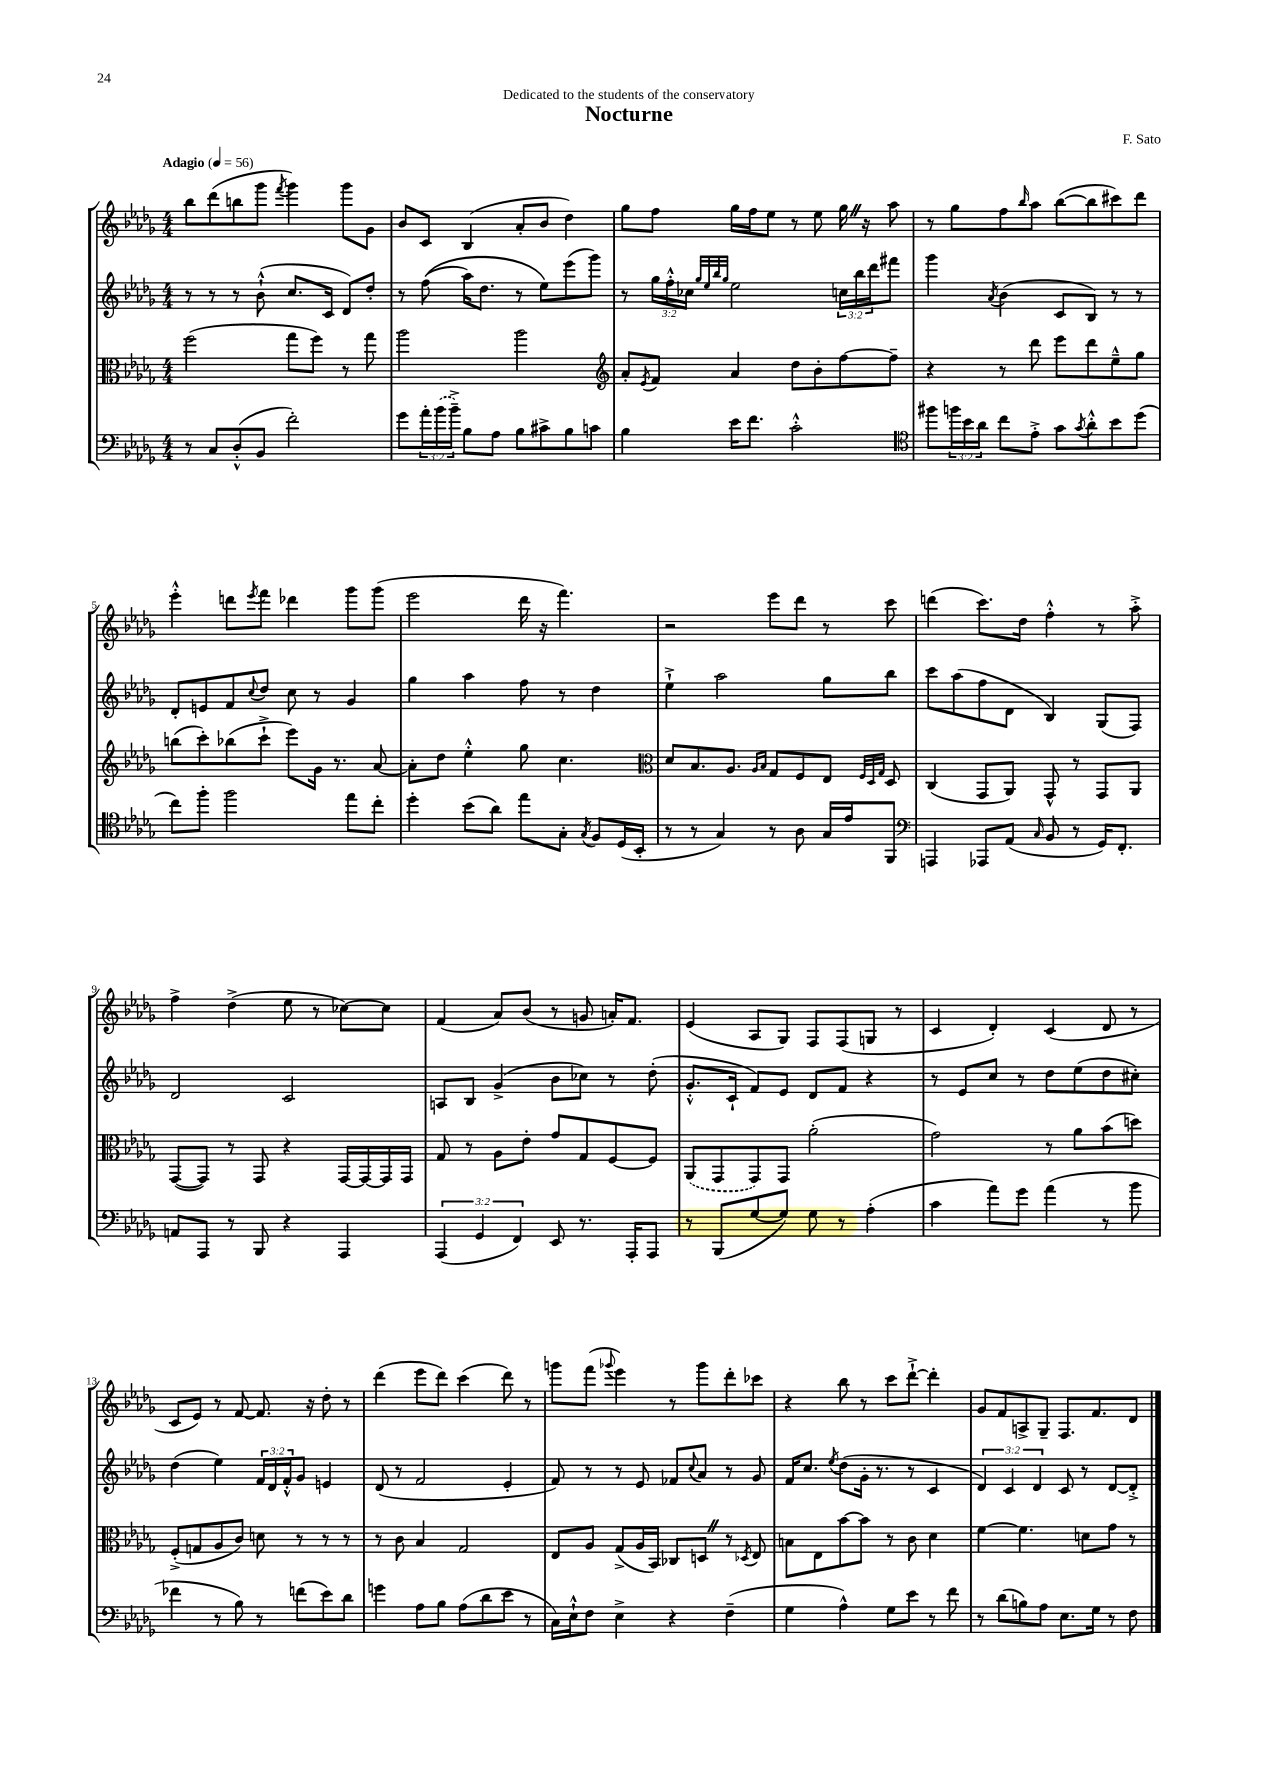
\header { title = "Nocturne" composer = "F. Sato" dedication = "Dedicated to the students of the conservatory" }
<<
\new StaffGroup <<
\new Staff = "s0" {
    \clef treble \key des \major \numericTimeSignature \time 4/4 \tempo "Adagio" 4 = 56
    bes''8 des'''8( b''8 ges'''8 \acciaccatura { f'''8 } ges'''4) ges'''8 ges'8 |
    bes'8 c'8 bes4( aes'8-. bes'8 des''4) |
    ges''8 f''8 ges''16 f''16 ees''8 r8 ees''8 ges''16 \once \override BreathingSign.text = \markup { \musicglyph "scripts.caesura.straight" } \breathe r16 aes''8 |
    r8 ges''8 f''8 \grace { bes''16 } aes''8 bes''8~( bes''8 cis'''8) des'''8 |
    ees'''4-.-^ d'''8 \acciaccatura { ees'''8 } f'''8 des'''4 ges'''8 ges'''8( |
    ees'''2 des'''16 r16 f'''4.) |
    r2 ees'''8 des'''8 r8 c'''8 |
    d'''4( c'''8.) des''16 f''4-.-^ r8 aes''8-.-> |
    f''4-> des''4->( ees''8 r8 ces''8~) ces''8 |
    f'4( aes'8) bes'8( r8 g'8 a'16-.) f'8. |
    ees'4( aes8 ges8) f8 f8( g8 r8 |
    c'4 des'4-.) c'4( des'8 r8 |
    c'8 ees'8) r8 f'8~ f'8. r16 des''8-. r8 |
    des'''4( ees'''8 des'''8) c'''4( des'''8) r8 |
    g'''8 f'''8( \appoggiatura { ges'''8 } ees'''4) r8 ges'''8 des'''8-. ces'''8 |
    r4 bes''8 r8 c'''8 des'''8~-!-> des'''4-. |
    ges'8 f'8 a8-> ges8-- f8. f'8. des'8 \bar "|." |
}
\new Staff = "s1" {
    \clef treble \key des \major \numericTimeSignature \time 4/4 \override Staff.TupletNumber.text = #tuplet-number::calc-fraction-text
    r8 r8 r8 bes'8-!-^( c''8. c'16 des'8) des''8-. |
    r8 f''8(\( aes''16) des''8. r8 ees''8\) ees'''8( ges'''8) |
    r8 \tuplet 3/2 { ges''16 f''16-.-^ ces''16 } \grace { ges''32 ees''32 bes''32 ges''32 } ees''2 \tuplet 3/2 { c''16 bes''16 des'''16 } fis'''8 |
    ges'''4 \acciaccatura { aes'8 } bes'4( c'8 bes8) r8 r8 |
    des'8-. e'8 f'8 \appoggiatura { c''8 } des''8 c''8 r8 ges'4 |
    ges''4 aes''4 f''8 r8 des''4 |
    ees''4-!-> aes''2 ges''8 bes''8 |
    c'''8 aes''8( f''8 des'8 bes4) ges8( f8) |
    des'2 c'2 |
    a8 bes8 ges'4->( bes'8 ces''8) r8 des''8-.( |
    ges'8.-.-^ c'16-! f'8) ees'8 des'8 f'8 r4 |
    r8 ees'8 c''8 r8 des''8 ees''8( des''8 cis''8-.) |
    des''4( ees''4) \tuplet 3/2 { f'16 des'16 f'16-.-^ } ges'8 e'4 |
    des'8( r8 f'2 ees'4-. |
    f'8) r8 r8 ees'8 fes'8 \appoggiatura { c''8 } aes'8 r8 ges'8 |
    f'16 c''8. \acciaccatura { ees''8 } des''8( ges'16-. r8. r8 c'4 |
    \tuplet 3/2 { des'4) c'4 des'4 } c'8 r8 des'8~ des'8-.-> \bar "|." |
}
\new Staff = "s2" {
    \clef alto \key des \major \numericTimeSignature \time 4/4
    f''2( ges''8 f''8) r8 ges''8 |
    aes''2 aes''2 |
    \clef treble aes'8-. \acciaccatura { ees'8 } f'8 aes'4 des''8 bes'8-. f''8~ f''8-- |
    r4 r8 des'''8 ees'''8 des'''8 ees''8---^ ges''8 |
    b''8( c'''8-.) bes''8( c'''8-!-> ees'''8) ges'16 r8. aes'8~ |
    aes'8-. des''8 ees''4-.-^ ges''8 c''4. |
    \clef alto des'8 bes8. aes8. \grace { aes16 bes16 } ges8 f8 ees8 \grace { f32 des32 ges32 } des8 |
    c4( ges,8 aes,8) ges,8-^ r8 ges,8 aes,8 |
    ges,8~( ges,8) r8 ges,8 r4 ges,16~ ges,16~ ges,16 ges,16 |
    ges8 r8 aes8 ees'8-. ges'8 ges8 f8~ f8 |
    \once \slurDashed aes,8( ges,8 ges,8) ges,8 aes'2-.( |
    ges'2) r8 aes'8 bes'8( d''8) |
    f8-.->( g8 aes8 c'8) d'8 r8 r8 r8 |
    r8 c'8 bes4 ges2 |
    ees8 aes8 ges8->( aes16 bes,16) ces8 d8 \once \override BreathingSign.text = \markup { \musicglyph "scripts.caesura.straight" } \breathe r8 \acciaccatura { des8 } ees8 |
    b8 ees8 bes'8~ bes'8 r8 c'8 des'4 |
    f'4~ f'4. d'8 ges'8 r8 \bar "|." |
}
\new Staff = "s3" {
    \clef bass \key des \major \numericTimeSignature \time 4/4 \override Staff.TupletNumber.text = #tuplet-number::calc-fraction-text
    r8 c8 des8-.-^( bes,8 f'2-.) |
    ges'8 \tuplet 3/2 { aes'16-. \once \slurDashed bes'16( bes'16--->) } bes8 aes8 bes8 cis'8-> bes8 c'8 |
    bes4 ees'16 f'8. c'2-.-^ |
    \clef tenor fis''8 \tuplet 3/2 { f''16 bes'16 aes'16 } c''8 ees'8-.-> ges'8 \acciaccatura { ges'8 } aes'8-.-^ bes'8 des''8( |
    c''8) f''8-. f''2 ees''8 c''8-. |
    des''4-. bes'8( aes'8) ees''8 ges8-. \acciaccatura { ges8 } f8 des16( bes,16-. |
    r8 r8 ges4) r8 aes8 ges16 ees'16 f,8 |
    \clef bass a,,4 aes,,8 aes,8( \grace { c16 } bes,8 r8 ges,16) f,8.-. |
    a,8 aes,,8 r8 bes,,8 r4 aes,,4 |
    \tuplet 3/2 { aes,,4( ges,4 f,4) } ees,8 r8. aes,,16-. aes,,8 |
    r8 bes,,8( ges8~ ges8) ges8 r8 aes4-.( |
    c'4 aes'8) ges'8 aes'4( r8 bes'8 |
    fes'4 r8 bes8) r8 f'8( ees'8) des'8 |
    g'4 aes8 bes8 aes8( des'8 ees'8 r8 |
    c16) ees16-!-^ f8 ees4-> r4 f4--( |
    ges4 aes4-^) ges8 ees'8 r8 f'8 |
    r8 des'8( b8) aes8 ees8. ges16 r8 f8 \bar "|." |
}
>>
>>
